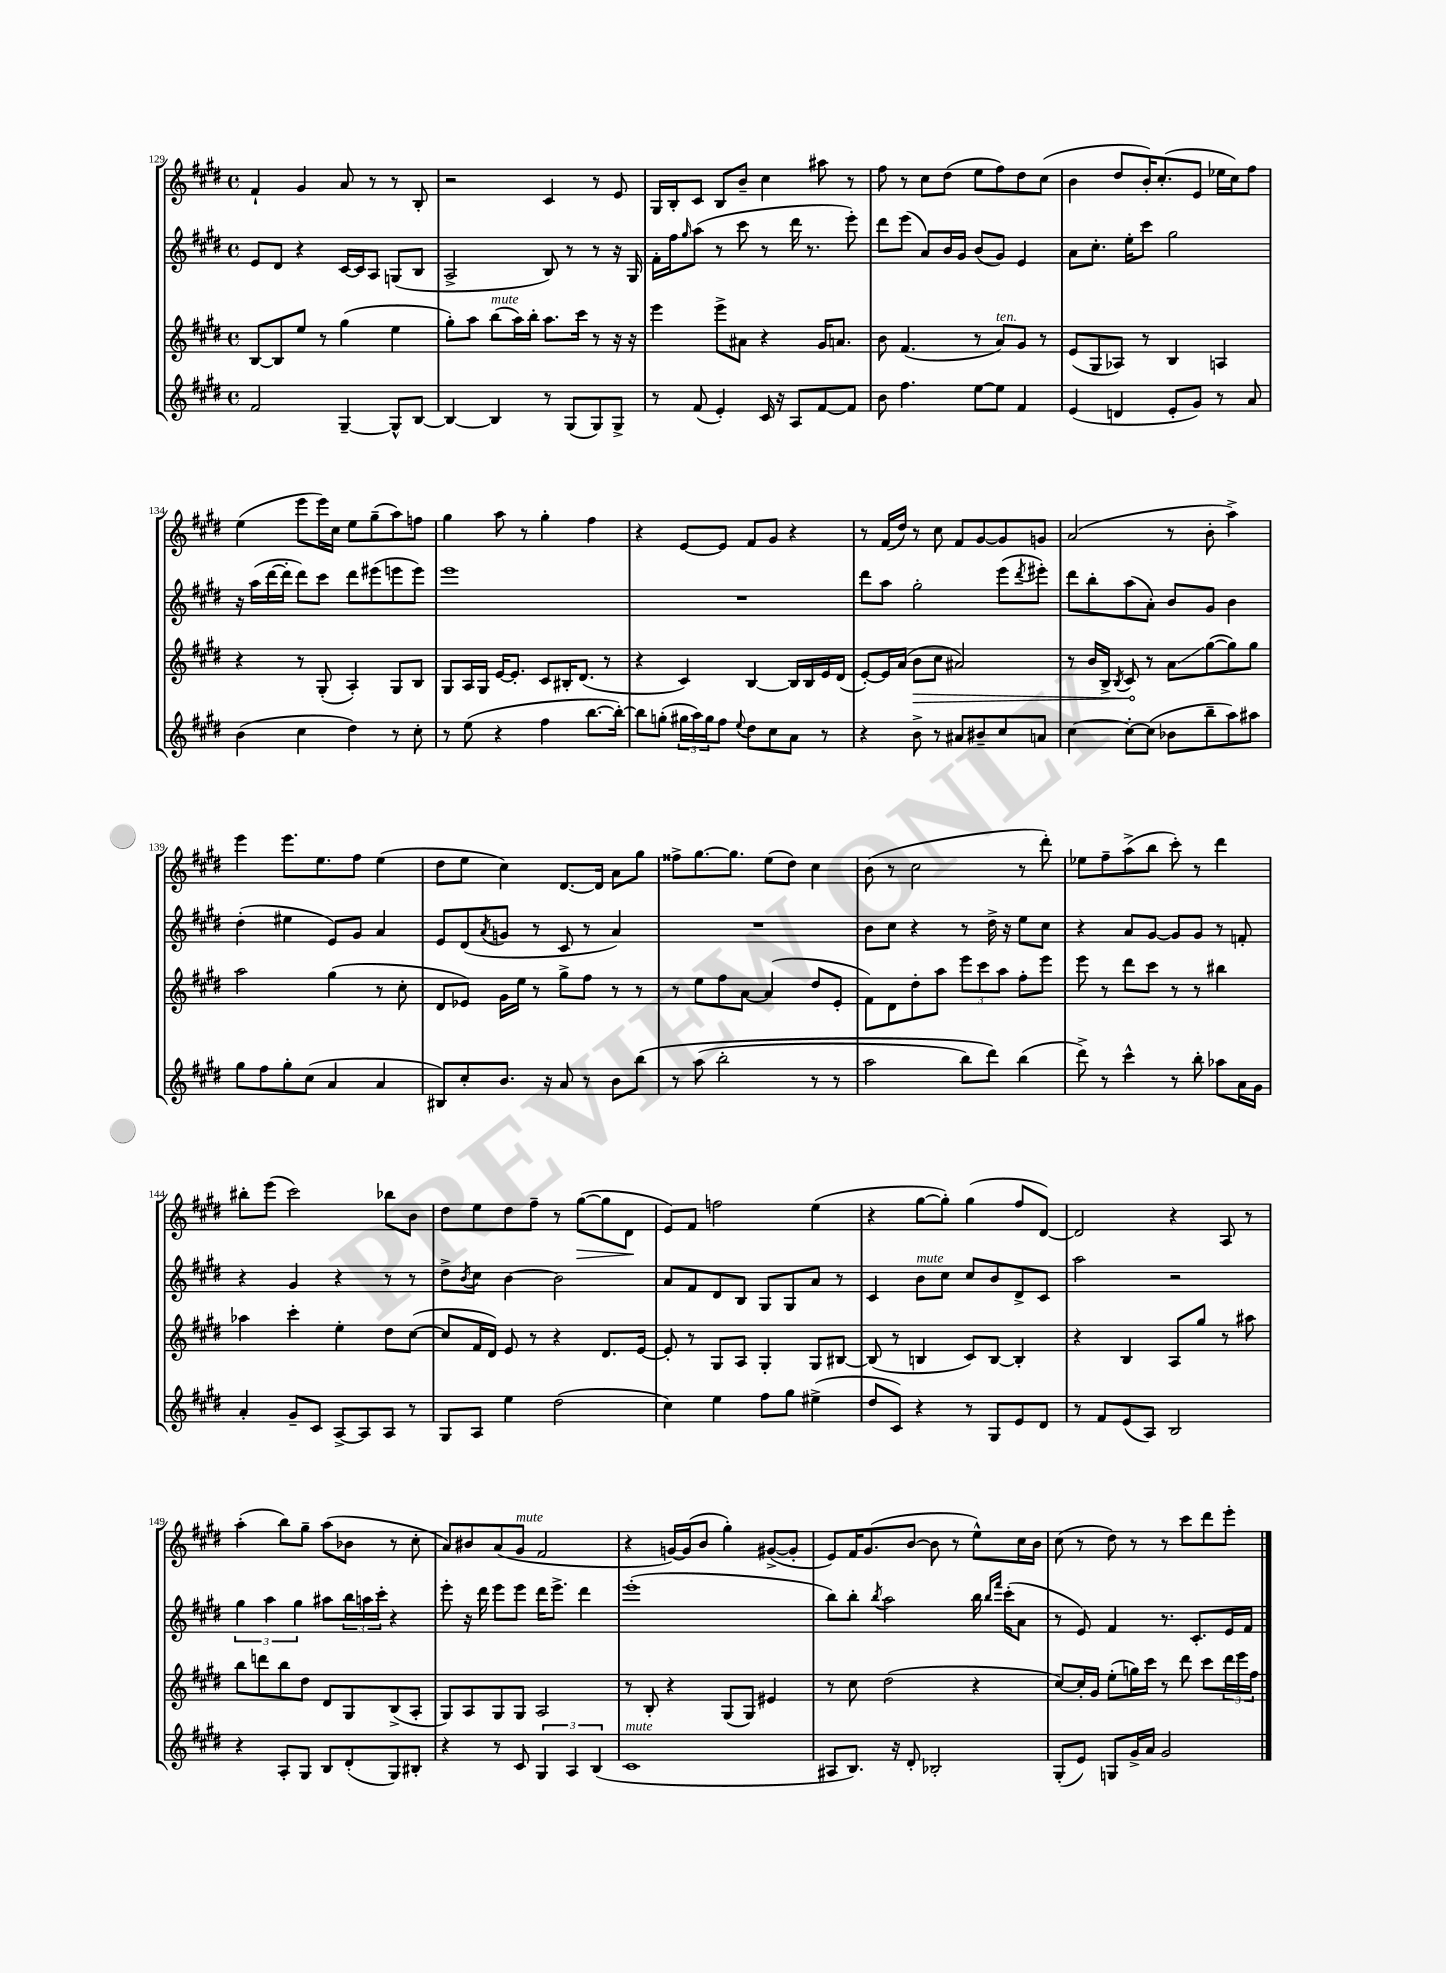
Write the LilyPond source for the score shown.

<<
\new StaffGroup <<
\new Staff = "s0" {
    \clef treble \key e \major \defaultTimeSignature \time 4/4
    fis'4-! gis'4 a'8 r8 r8 b8-. |
    r2 cis'4 r8 e'8 |
    gis16 b16-. cis'8 b8 b'8-- cis''4 ais''8 r8 |
    fis''8 r8 cis''8 dis''8( e''8 fis''8) dis''8 cis''8( |
    b'4 dis''8 b'16-.) cis''8.-.( e'8 ees''16 cis''16) fis''8 |
    e''4( e'''8 e'''16) cis''16 e''8 gis''8--( a''8) f''8 |
    gis''4 a''8 r8 gis''4-. fis''4 |
    r4 e'8~ e'8 fis'8 gis'8 r4 |
    r8 fis'16( dis''16) r8 cis''8 fis'8 gis'8~ gis'8 g'8 |
    a'2( r8 b'8-. a''4->) |
    e'''4 e'''8. e''8. fis''8 e''4( |
    dis''8 e''8 cis''4) dis'8.~ dis'16 a'8 gis''8 |
    fisis''8-> gis''8.~ gis''8. e''8( dis''8) cis''4 |
    b'8( r8 cis''2 r8 dis'''8-.) |
    ees''8 fis''8-- a''8->( b''8 cis'''8-.) r8 dis'''4 |
    bis''8-. e'''8( cis'''2) bes''8 b'8 |
    dis''8 e''8 dis''8 fis''8-- r8 gis''8~\>( gis''8 dis'8\! |
    e'8) fis'8 f''2 e''4( |
    r4 gis''8~ gis''8-.) gis''4( fis''8 dis'8~) |
    dis'2 r4 a8 r8 |
    a''4-.( b''8) gis''8-- a''8( bes'8 r8 cis''8-. |
    a'8) bis'8 a'8( gis'8^\markup { \italic "mute" } fis'2 |
    r4 g'16~) g'16( b'8 gis''4-.) gis'8~->( gis'8-. |
    e'8) fis'16 gis'8.( b'8~ b'8 r8 e''8-^) cis''16 b'16 |
    cis''8( r8 dis''8) r8 r8 cis'''8 dis'''8 e'''8-. \bar "|." |
}
\new Staff = "s1" {
    \clef treble \key e \major \defaultTimeSignature \time 4/4
    e'8 dis'8 r4 cis'16~ cis'16 a8 g8( b8 |
    a2-> b8) r8 r8 r16 gis16 |
    fis'16-. fis''16 \grace { gis''16 } a''8( r8 cis'''8 r8 dis'''16 r8. e'''8-.) |
    dis'''8 e'''8( a'8) b'16 gis'16 b'8( gis'8) e'4 |
    a'8 cis''8.-. e''16-. cis'''8 gis''2 |
    r16 a''16( dis'''16~ dis'''16-. dis'''8) cis'''8 dis'''8 eis'''8( e'''8 e'''8) |
    e'''1 |
    R1 |
    dis'''8 a''8 gis''2-. e'''8( \acciaccatura { dis'''8 } eis'''8-.) |
    dis'''8 b''8-. a''8( a'8-.) b'8 gis'8 b'4 |
    dis''4-.( eis''4 e'8) gis'8 a'4 |
    e'8 dis'8( \acciaccatura { a'8 } g'8 r8 cis'8 r8 a'4) |
    R1 |
    b'8 cis''8 r4 r8 dis''16-> r16 e''8 cis''8 |
    r4 a'8 gis'8~ gis'8 gis'8 r8 f'8-. |
    r4 gis'4 r4 r8 r8 |
    dis''8-> \acciaccatura { b'8 } cis''8 b'4~ b'2 |
    a'8 fis'8 dis'8 b8 gis8 gis8 a'8 r8 |
    cis'4 b'8^\markup { \italic "mute" } cis''8 cis''8 b'8 dis'8-> cis'8 |
    a''2 r2 |
    \tuplet 3/2 { gis''4 a''4 gis''4 } ais''8 \tuplet 3/2 { b''16 a''16 cis'''16-. } r4 |
    e'''8-. r16 dis'''16 e'''8 e'''8 dis'''16 e'''8.-> dis'''4 |
    e'''1-.( |
    b''8) b''8-. \acciaccatura { b''8 } a''2 b''16 \grace { b''16 fis'''16 } cis'''16-.( a'8 |
    r8 e'8) fis'4 r8. cis'8.-. e'16 fis'16 \bar "|." |
}
\new Staff = "s2" {
    \clef treble \key e \major \defaultTimeSignature \time 4/4
    b8~ b8 e''8 r8 gis''4( e''4 |
    gis''8-.) a''8 b''8^\markup { \italic "mute" }( a''16) b''16-. a''8. cis'''16 r8 r16 r16 |
    e'''4 e'''8-> ais'8 r4 gis'16 a'8. |
    b'8 fis'4.( r8 a'8^\markup { \italic "ten." }) gis'8 r8 |
    e'8( gis8 aes8) r8 b4 a4 |
    r4 r8 gis8-.( a4-.) gis8 b8 |
    gis8 a16 gis16 e'16~ e'8.-. cis'8 bis16-. dis'8.( r8 |
    r4 cis'4) b4~ b16 b16 e'16 dis'16( |
    e'8~-.) e'16 a'16( \once \override Hairpin.circled-tip = ##t b'8\> cis''8 ais'2) |
    r8 b'16 b16-> \acciaccatura { b8 } cis'8\! r8 a'8\glissando gis''8~( gis''8) gis''8 |
    a''2 gis''4( r8 cis''8-. |
    dis'8 ees'8) gis'16 e''16 r8 gis''8-> fis''8 r8 r8 |
    r8 e''8 fis''8 a'8~ a'4( dis''8 e'8-. |
    fis'8) dis'8 dis''8-. a''8 \tuplet 3/2 { e'''8 cis'''8 a''8 } fis''8-. e'''8 |
    e'''8 r8 dis'''8 cis'''8 r8 r8 bis''4 |
    aes''4 cis'''4-. e''4-. dis''8 cis''8~( |
    cis''8 fis'16 dis'16) e'8 r8 r4 dis'8. e'16~ |
    e'8-. r8 gis8 a8 gis4-. gis8 bis8~ |
    bis8( r8 b4 cis'8) b8~ b4-. |
    r4 b4 a8 gis''8 r8 ais''8 |
    b''8 d'''8 b''8 dis''8 dis'8 gis8 b8->( a8-. |
    gis8) a8 gis8 gis8 a2 |
    r8 b8-. r4 gis8( gis8) eis'4 |
    r8 cis''8 dis''2( r4 |
    cis''8~) cis''16-. gis'16 e''8-.( g''16) cis'''16 r8 dis'''8 cis'''8 \tuplet 3/2 { dis'''16 e'''16 fis''16 } \bar "|." |
}
\new Staff = "s3" {
    \clef treble \key e \major \defaultTimeSignature \time 4/4
    fis'2 gis4~-- gis8-^ b8~ |
    b4~ b4 r8 gis8( gis8) gis8-> |
    r8 fis'8( e'4-.) cis'16 r16 a8 fis'8~ fis'8 |
    b'8 fis''4. e''8~ e''8 fis'4 |
    e'4( d'4 e'8-. gis'8) r8 a'8 |
    b'4( cis''4 dis''4) r8 cis''8-. |
    r8 e''8( r4 fis''4 b''8.~ b''16~-.) |
    b''8 g''8-.( \tuplet 3/2 { gis''16 a''16) gis''16 } fis''8 \appoggiatura { e''8 } dis''8 cis''8 a'8 r8 |
    r4 b'8-> r8 ais'8 bis'8-- cis''8 a'8 |
    cis''4~ cis''8~-. cis''8( bes'8 b''8-- a''8) ais''8 |
    gis''8 fis''8 gis''8-. cis''8( a'4 a'4 |
    bis8) cis''8-. b'8. r16 a'8 r8 b'8 b''8\( |
    r8 a''8( b''2-. r8 r8 |
    a''2 b''8) dis'''8\) b''4( |
    dis'''8->) r8 cis'''4-^ r8 b''8-. aes''8 a'16 gis'16 |
    a'4-. gis'8-- cis'8 a8~-> a8 a8 r8 |
    gis8 a8 e''4 dis''2( |
    cis''4) e''4 fis''8 gis''8 eis''4->( |
    dis''8 cis'8) r4 r8 gis8 e'8 dis'8 |
    r8 fis'8 e'8( a8) b2 |
    r4 a8-. gis8 b8 dis'8-.( gis8) bis8-. |
    r4 r8 cis'8 \tuplet 3/2 { gis4 a4 b4( } |
    cis'1^\markup { \italic "mute" } |
    ais8 b8.) r16 dis'8-. bes2-. |
    gis8-.( e'8) g8 gis'16-> a'16 gis'2 \bar "|." |
}
>>
>>
\layout { \context { \Score currentBarNumber = #129 } }
